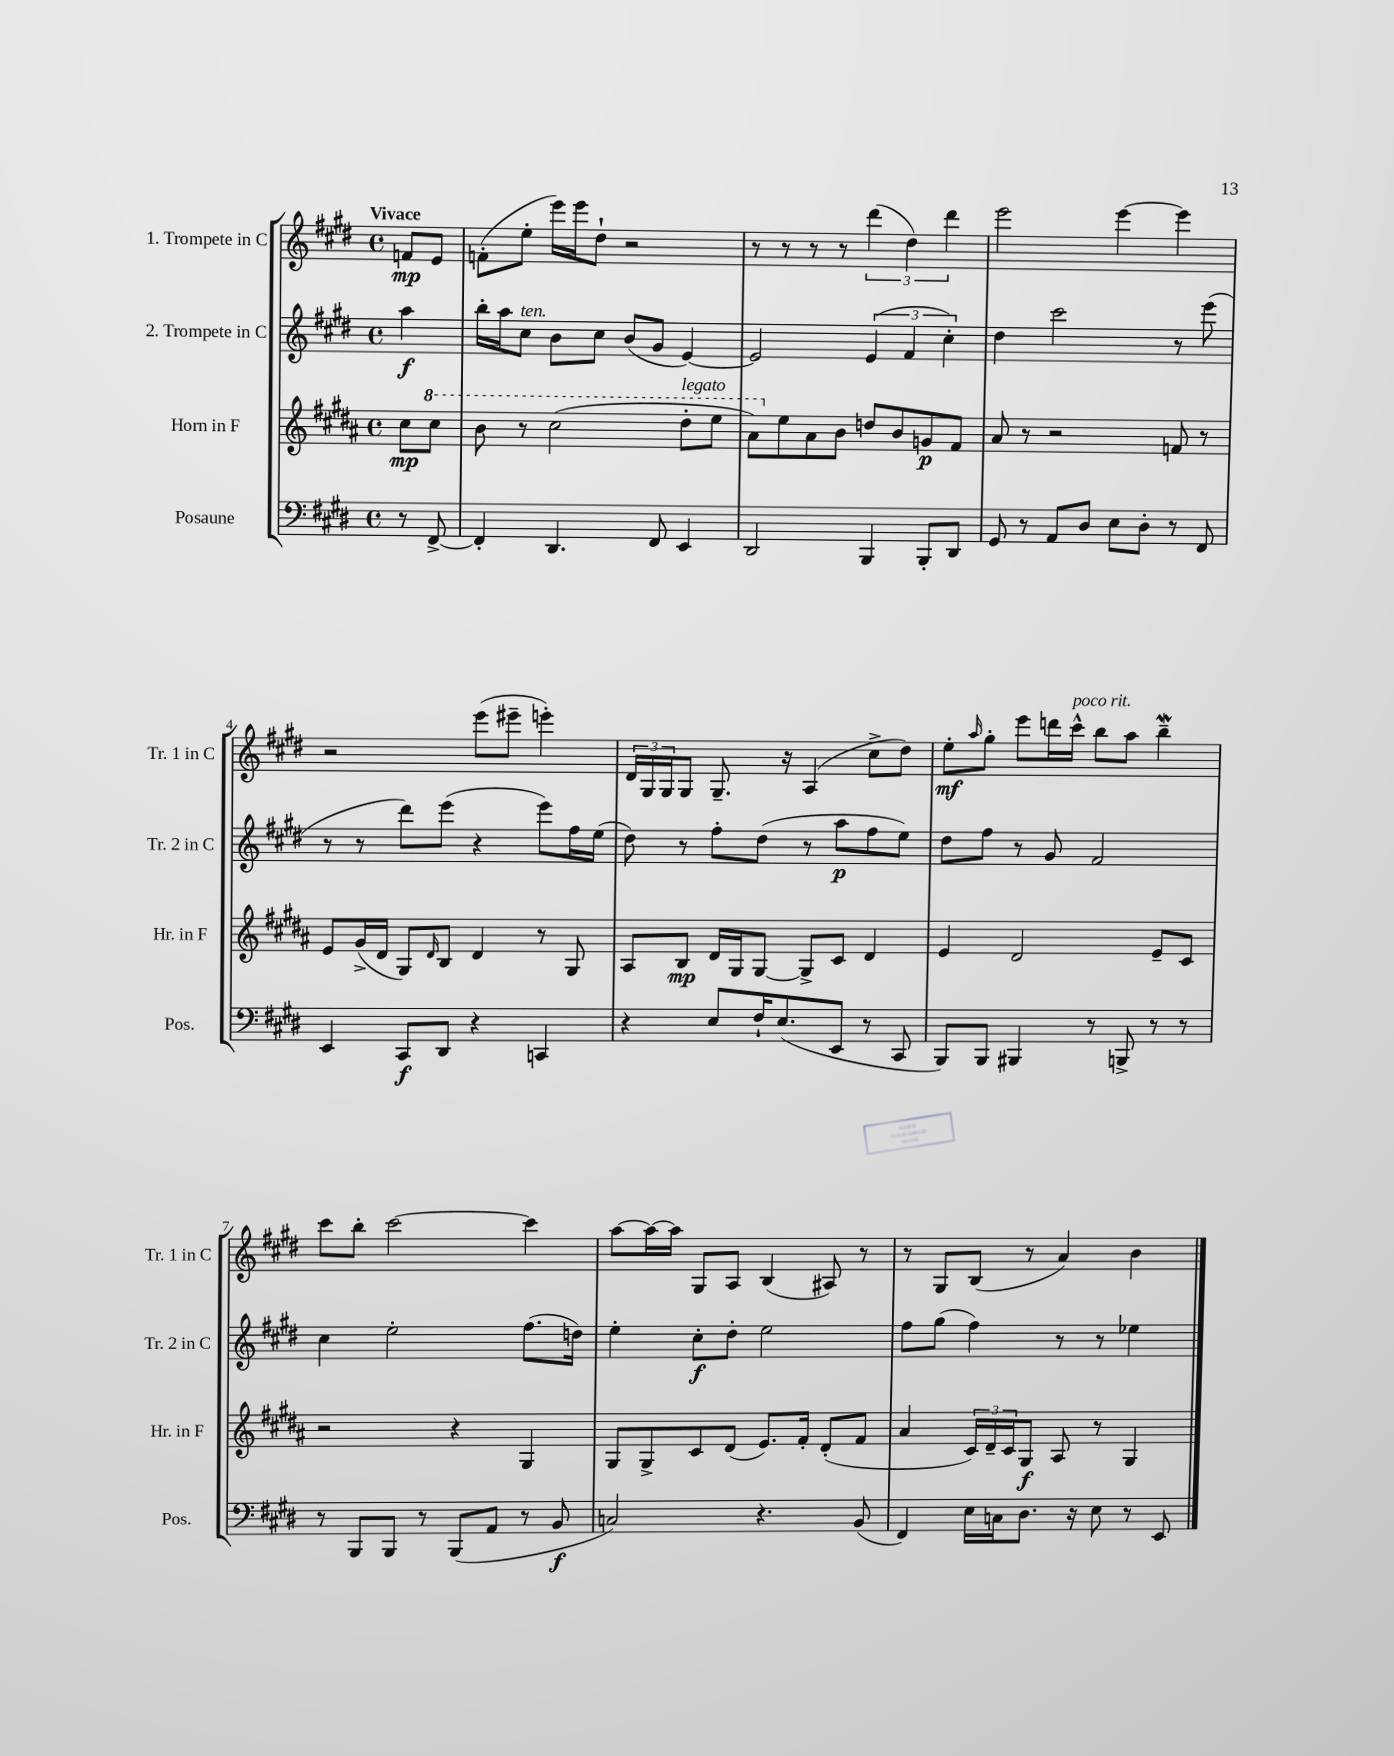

**kern	**dynam	**kern	**dynam	**kern	**dynam	**kern	**dynam
*part4	*part4	*part3	*part3	*part2	*part2	*part1	*part1
*staff4	*staff4	*staff3	*staff3	*staff2	*staff2	*staff1	*staff1
*I"Posaune	*	*I"Horn in F	*	*I"2. Trompete in C	*	*I"1. Trompete in C	*
*I'Pos.	*	*I'Hr. in F	*	*I'Tr. 2 in C	*	*I'Tr. 1 in C	*
*clefF4	*	*clefG2	*	*clefG2	*	*clefG2	*
*k[f#c#g#d#]	*	*k[f#c#g#d#a#]	*	*k[f#c#g#d#]	*	*k[f#c#g#d#]	*
*M4/4	*	*M4/4	*	*M4/4	*	*M4/4	*
*met(c)	*	*met(c)	*	*met(c)	*	*met(c)	*
=	=	=	=	=	=	=	=
!	!	!	!	!	!	!LO:TX:a:B:t=Vivace	!
8r	.	8cc#\L	mp	4aa\	f	8fn/L	mp
*	*	*8va	*	*	*	*	*
[8FF#^/	.	8ccc#\J	.	.	.	8e/J	.
=1	=1	=1	=1	=1	=1	=1	=1
4FF#'/]	.	8bb\	.	16bb'\LL	.	(8fn'\L	.
.	.	.	.	16aa\J	.	.	.
!	!	!	!	!LO:TX:a:i:t=ten.	!	!	!
.	.	8r	.	8cc#\J	.	8ee'\J	.
4.DD#/	.	(2ccc#\	.	8b\L	.	16eee\LL)	.
.	.	.	.	.	.	16eee\J	.
.	.	.	.	8cc#\J	.	8dd#`\J	.
.	.	.	.	(8b/L	.	2r	.
8FF#/	.	.	.	8g#/J	.	.	.
!	!	!LO:TX:a:i:t=legato	!	!	!	!	!
4EE/	.	8ddd#'\L	.	[4e/)	.	.	.
.	.	8eee\J	.	.	.	.	.
=2	=2	=2	=2	=2	=2	=2	=2
2DD#/	.	8aa#\L)	.	2e/]	.	8r	.
*	*	*X8va	*	*	*	*	*
.	.	8ee\	.	.	.	8r	.
.	.	8a#\	.	.	.	8r	.
.	.	8b\J	.	.	.	8r	.
4BBB/	.	8ddn/L	.	(6e/	.	(6ddd#\	.
.	.	8b/	.	.	.	.	.
.	.	.	.	6f#/	.	6dd#\)	.
8BBB'/L	.	8gn/	p	.	.	.	.
.	.	.	.	6cc#'\)	.	6ddd#\	.
8DD#/J	.	8f#/J	.	.	.	.	.
=3	=3	=3	=3	=3	=3	=3	=3
8GG#/	.	8a#/	.	4dd#\	.	2eee\	.
8r	.	8r	.	.	.	.	.
8AA/L	.	2r	.	2ccc#\	.	.	.
8D#/J	.	.	.	.	.	.	.
8E\L	.	.	.	.	.	[4eee\	.
8D#'\J	.	.	.	.	.	.	.
8r	.	8fn/	.	8r	.	4eee\]	.
8FF#/	.	8r	.	(8eee\	.	.	.
!!LO:LB:g=z
=4	=4	=4	=4	=4	=4	=4	=4
4EE/	.	8e/L	.	8r	.	2r	.
.	.	(16g#^/L	.	8r	.	.	.
.	.	16d#/JJ	.	.	.	.	.
8CC#/L	f	8G#/L)	.	8ddd#\L)	.	.	.
.	.	16qqd#/	.	.	.	.	.
8DD#/J	.	8B/J	.	(8eee\J	.	.	.
4r	.	4d#/	.	4r	.	(8eee\L	.
.	.	.	.	.	.	8eee#X~\J	.
4CCn/	.	8r	.	8eee\L)	.	4eeen'\)	.
.	.	8G#/	.	16ff#\L	.	.	.
.	.	.	.	(16ee\JJ	.	.	.
=5	=5	=5	=5	=5	=5	=5	=5
4r	.	8A#/L	.	8dd#\)	.	24d#/LL	.
.	.	.	.	.	.	24G#/	.
.	.	.	.	.	.	24G#/J	.
.	.	8B/J	mp	8r	.	8G#/J	.
8E/L	.	16d#/LL	.	8ff#'\L	.	8.G#~/	.
.	.	16G#/J	.	.	.	.	.
16F#`/K	.	[8G#/J	.	(8dd#\J	.	.	.
(8.E/	.	.	.	.	.	16r	.
.	.	8G#^/L]	.	8r	.	(4A/	.
8EE/J	.	8c#/J	.	8aa\L	p	.	.
8r	.	4d#/	.	8ff#\	.	8cc#^\L	.
8CC#/	.	.	.	8ee\J)	.	8dd#\J)	.
=6	=6	=6	=6	=6	=6	=6	=6
8BBB/L)	.	4e/	.	8dd#\L	.	8ee'\L	mf
.	.	.	.	.	.	16qqaa/	.
8BBB/J	.	.	.	8ff#\J	.	8gg#'\J	.
4BBB#X/	.	2d#/	.	8r	.	8eee\L	.
.	.	.	.	8g#/	.	16dddn\L	.
!	!	!	!	!	!	!LO:TX:a:i:t=poco rit.	!
.	.	.	.	.	.	16ccc#^^\JJ	.
8r	.	.	.	2f#/	.	8bb\L	.
8BBBn^/	.	.	.	.	.	8aa\J	.
8r	.	8e~/L	.	.	.	4bbW~\	.
8r	.	8c#/J	.	.	.	.	.
!!LO:LB:g=z
=7	=7	=7	=7	=7	=7	=7	=7
8r	.	2r	.	4cc#\	.	8ccc#\L	.
8BBB/L	.	.	.	.	.	8bb'\J	.
8BBB/J	.	.	.	2ee'\	.	[2ccc#\	.
8r	.	.	.	.	.	.	.
(8BBB/L	.	4r	.	.	.	.	.
8AA/J	.	.	.	.	.	.	.
8r	.	4G#/	.	(8.ff#\L	.	4ccc#\]	.
8BB/	f	.	.	.	.	.	.
.	.	.	.	16ddn\Jk)	.	.	.
=8	=8	=8	=8	=8	=8	=8	=8
2Cn/)	.	8G#/L	.	4ee'\	.	[8aa\L	.
.	.	8G#^/	.	.	.	16aa\L_	.
.	.	.	.	.	.	16aa\JJ]	.
.	.	8c#/	.	8cc#'\L	f	8G#/L	.
.	.	(8d#/J	.	8dd#'\J	.	8A/J	.
4.r	.	8.e/L)	.	2ee\	.	(4B/	.
.	.	16f#'/Jk	.	.	.	.	.
.	.	(8d#'/L	.	.	.	8A#X/)	.
(8BB/	.	8f#/J	.	.	.	8r	.
=9	=9	=9	=9	=9	=9	=9	=9
4FF#/)	.	4a#/	.	8ff#\L	.	8r	.
.	.	.	.	(8gg#\J	.	8G#/L	.
16E\LL	.	24c#/LL)	.	4ff#\)	.	(8B/J	.
.	.	24d#~/	.	.	.	.	.
16Cn\J	.	.	.	.	.	.	.
.	.	24c#/J	.	.	.	.	.
8.D#\J	.	8G#/J	f	.	.	8r	.
.	.	8A#/	.	8r	.	4a/)	.
16r	.	.	.	.	.	.	.
8E\	.	8r	.	8r	.	.	.
8r	.	4G#/	.	4ee-X\	.	4b\	.
8EE/	.	.	.	.	.	.	.
==	==	==	==	==	==	==	==
*-	*-	*-	*-	*-	*-	*-	*-
